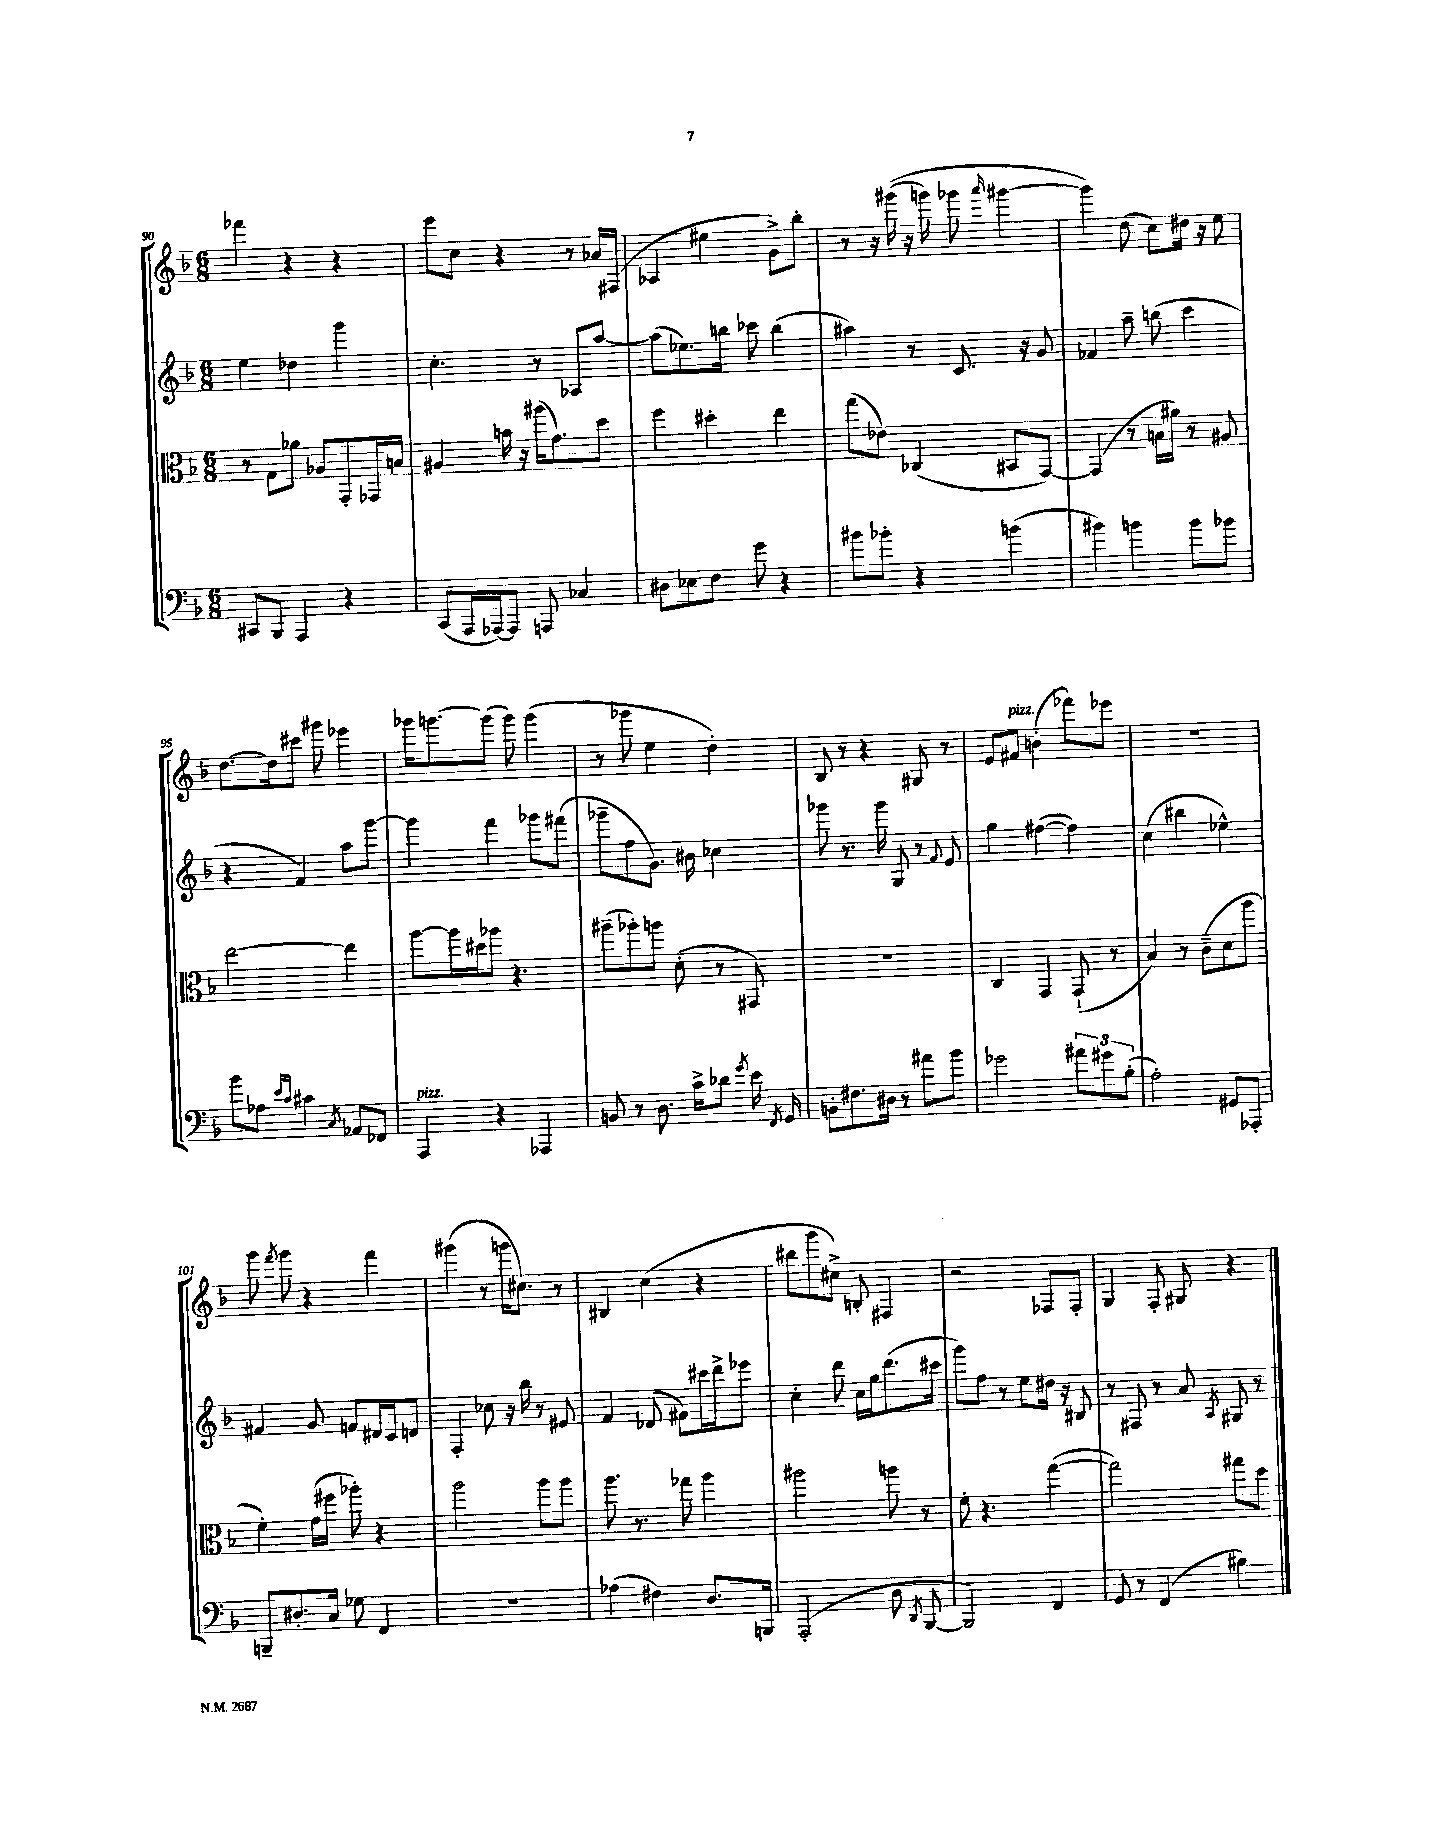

**kern	**kern	**kern	**kern
*part4	*part3	*part2	*part1
*staff4	*staff3	*staff2	*staff1
*clefF4	*clefC3	*clefG2	*clefG2
*k[b-]	*k[b-]	*k[b-]	*k[b-]
*M6/8	*M6/8	*M6/8	*M6/8
=90	=90	=90	=90
8CC#X/L	8r	4ee\	4fff-X\
8BBB-/J	8G\L	.	.
4AAA/	8a-X\J	4dd-X\	4r
.	8A-X/L	.	.
4r	8GG'/	4ggg\	4r
.	16GG-X/L	.	.
.	16Bn/JJ	.	.
=91	=91	=91	=91
(8CC/L	4A#X/	4.cc'\	8eee\L
16AAA/L	.	.	8cc\J
[16AAA-X/J)	.	.	.
8AAA-/J]	16bn\	.	4r
.	16r	.	.
8AAAn/	(16aa#X\KL	8r	.
.	8.g\)	.	.
4C-X/	.	8A-X/L	8r
.	8dd\J	[8aa/J	16a-X/LL
.	.	.	(16F#X/JJ
=92	=92	=92	=92
8D#X\L	4ff\	(8aa\L]	4A-X/
8E-X\	.	8.ee-X\)	.
8F\J	4dd#X'\	.	4ee#X\
.	.	16bbn\Jk	.
8g\	.	8ccc-X\	.
4r	4ee\	(4bb\	8g^\L)
.	.	.	8bb-'\J
=93	=93	=93	=93
8b#X\L	(8gg\L	4aa#X\)	8r
8b-X'\J	8e-X\J)	.	16r
.	.	.	((16ggg#X\
4r	(4C-X/	8r	16r
.	.	.	16gggn\)
.	.	8.c/	8ggg-X\
.	.	.	16qqaaa/
(4bn\	8BB#X/L	.	[4ggg#X\
.	.	16r	.
.	[8GG/J)	8g/	.
=94	=94	=94	=94
4b#X\)	(4GG/]	4f-X/	4ggg#\])
4bn\	8r	8aa~\	(8dd\
.	16Bn\LL	(8bbn\	8cc\L)
.	16a#X\JJ)	.	.
8b\L	8r	4ccc\	16dd#X\Jk
.	.	.	16r
8b-X\J	8A#X/	.	8ee\
!!LO:LB:g=z
=95	=95	=95	=95
8b-\L	[2ee\	4r	[8.dd\L
8A-X\J	.	.	.
.	.	.	16dd\k]
16qqe/LL	.	.	.
16qqc/JJ	.	.	.
4c#X\	.	4f/)	8ccc#X\J
.	.	.	8ggg#X\
8qC/	.	.	.
8AA-X/L	4ee\]	8aa\L	4eee-X\
8FF-X/J	.	[8ggg\J	.
=96	=96	=96	=96
!LO:TX:a:i:t=pizz.	!	!	!
4AAA/	[8aa\L	4ggg\]	16ggg-X\KL
.	.	.	[8.gggn\
.	16aa\L]	.	.
.	16dd#X\J	.	.
4r	8aa-X\J	4fff\	(8ggg\J]
.	4.r	.	8ggg\)
4AAA-X/	.	8ggg-X\L	(4ggg\
.	.	(8fff#X\J	.
=97	=97	=97	=97
8BBn/	(8aa#X~\L	8ggg-X~\L	8r
8r	8aa-X'\)	8ff\	8ggg-X\
8.D\	8aan\J	8.g\J)	4ee\
.	(8d'\	.	.
16c^\KL	.	16b#X\	.
8d-X\J	8r	4cc-X\	4dd'\)
8qg/	.	.	.
16e\	8GG#X/)	.	.
8qFF/	.	.	.
16GG/	.	.	.
=98	=98	=98	=98
8BBn'\L	2.r	8ggg-X\	8B-/
8.F#X\	.	8.r	8r
.	.	.	4r
16D#X\Jk	.	16ggg-\	.
8r	.	8G/	.
8a#X\L	.	8r	8G#X/
.	.	8qqf/	.
8b-\J	.	8e/	8r
=99	=99	=99	=99
2g-X\	4C/	4gg\	8e/L
!	!	!	!LO:TX:a:i:t=pizz.
.	.	.	8f#X/J
.	4GG/	([4ff#X\	(4bn'\
12a#X\L	(8GG`/	4ff#\])	8fff-X\L)
12g#X\	.	.	.
.	8r	.	8eee-X\J
(12B-'\J	.	.	.
=100	=100	=100	=100
2A'\)	4B-/)	(4cc\	2.r
.	8r	4bb#X\	.
.	(8c~\L	.	.
8GG#X/L	8d\	4ee-X^^\)	.
8AAA-X'/J	8aa\J	.	.
!!LO:LB:g=z
=101	=101	=101	=101
8BBBn~/L	4f'\)	4f#X/	8ggg\
.	.	.	8qfff/
8.D#X'/	.	.	8ggg\
.	(16g\LL	8g/	4r
16C/Jk	16ff#X\JJ	.	.
8G-X\	8aa-X'\)	8fn/L	.
4FF/	4r	16d#X/L	4fff\
.	.	16c/J	.
.	.	8dn/J	.
=102	=102	=102	=102
2.r	2aa\	4F'/	(4ggg#X\
.	.	8cc-X\	8r
.	.	16r	16gggn\KL
.	.	16bb-\	8.cc#X\J)
.	8aa\L	8r	.
.	8aa\J	8e#X/	8r
=103	=103	=103	=103
(4A-X\	8.aa\	4f/	4B#X/
.	8.r	.	.
4F#X\)	.	(8d-X/	(4cc\
.	8gg-X\	8f#X\L)	.
8.D/L	4aa\	16ccc#X\L	4r
.	.	16ddd^\J	.
.	.	8eee-X\J	.
16BBBn/Jk	.	.	.
=104	=104	=104	=104
(2AAA'/	2aa#X\	4cc'\	8bb#X\L
.	.	.	8ggg\
.	.	8ddd\	8cc#X^\J)
.	.	16cc\LL	8Bn'/
.	.	16gg\J	.
8D\	8aan\	(8.ddd\	4F#X/
8qDD/	.	.	.
[8BBB-/	8r	.	.
.	.	16ccc#X\Jk	.
=105	=105	=105	=105
2BBB-/])	8f'\	8ggg\L)	2r
.	4.r	8ff\J	.
.	.	8r	.
.	.	8ee\L	.
4FF/	([4gg\	16dd#X\Jk	8F-X/L
.	.	16r	.
.	.	8B#X/	8F-'/J
=106	=106	=106	=106
8GG/	2gg\])	8r	4G/
8r	.	8F#X/	.
(4FF/	.	8r	8F'/
.	.	8a/	8G#X/
.	.	8qA/	.
4B#X\)	8gg#X\L	8G#X/	4r
.	8dd\J	8r	.
==	==	==	==
*-	*-	*-	*-
